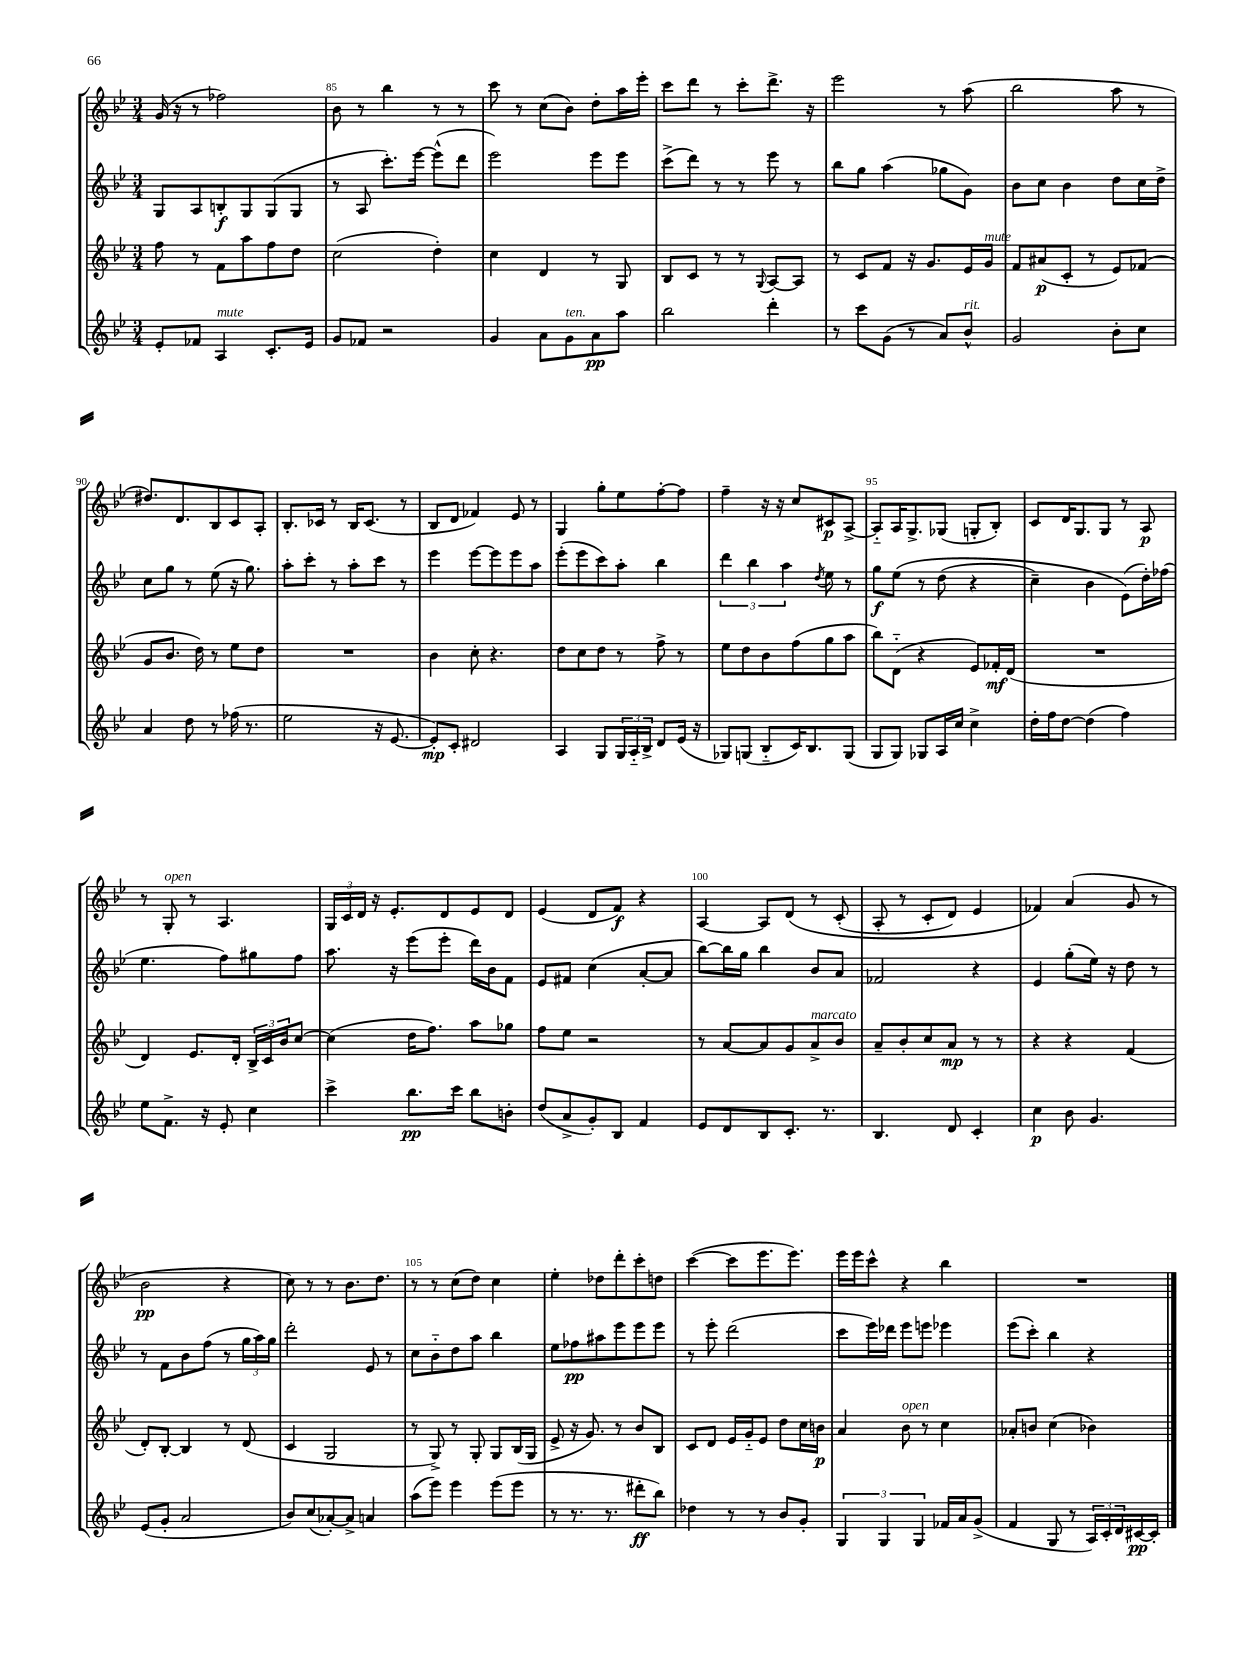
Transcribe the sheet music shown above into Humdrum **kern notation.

**kern	**dynam	**kern	**dynam	**kern	**dynam	**kern	**dynam
*part4	*part4	*part3	*part3	*part2	*part2	*part1	*part1
*staff4	*staff4	*staff3	*staff3	*staff2	*staff2	*staff1	*staff1
*clefG2	*	*clefG2	*	*clefG2	*	*clefG2	*
*k[b-e-]	*	*k[b-e-]	*	*k[b-e-]	*	*k[b-e-]	*
*M3/4	*	*M3/4	*	*M3/4	*	*M3/4	*
=84	=84	=84	=84	=84	=84	=84	=84
8e-'/L	.	8ff\	.	8G/L	.	(16g/	.
.	.	.	.	.	.	16r	.
8f-X/J	.	8r	.	8A/	.	8r	.
!LO:TX:a:i:t=mute	!	!	!	!	!	!	!
4A/	.	8f\L	.	8Bn'/	f	2ff-X\)	.
.	.	8aa\	.	8G/	.	.	.
8.c'/L	.	8ff\	.	(8G/	.	.	.
.	.	8dd\J	.	8G/J	.	.	.
16e-/Jk	.	.	.	.	.	.	.
=85	=85	=85	=85	=85	=85	=85	=85
8g/L	.	(2cc\	.	8r	.	8b-\	.
8f-X/J	.	.	.	8A/	.	8r	.
2r	.	.	.	8.ccc'\L)	.	4bb-\	.
.	.	.	.	[16eee-\Jk	.	.	.
.	.	4dd'\)	.	(8eee-^^\L]	.	8r	.
.	.	.	.	8ddd\J	.	8r	.
=86	=86	=86	=86	=86	=86	=86	=86
4g/	.	4cc\	.	2eee-\)	.	8ccc\	.
.	.	.	.	.	.	8r	.
8a\L	.	4d/	.	.	.	(8cc\L	.
!LO:TX:a:i:t=ten.	!	!	!	!	!	!	!
8g\	.	.	.	.	.	8b-\J)	.
8a\	pp	8r	.	8eee-\L	.	8dd'\L	.
8aa\J	.	8G/	.	8eee-\J	.	16aa\L	.
.	.	.	.	.	.	16eee-'\JJ	.
=87	=87	=87	=87	=87	=87	=87	=87
2bb-\	.	8B-/L	.	(8ccc^\L	.	8ccc\L	.
.	.	8c/J	.	8ddd\J)	.	8ddd\J	.
.	.	8r	.	8r	.	8r	.
.	.	8r	.	8r	.	8ccc'\L	.
.	.	8qqG/	.	.	.	.	.
4ddd'\	.	[8A/L	.	8eee-\	.	8.ddd^\J	.
.	.	8A/J]	.	8r	.	.	.
.	.	.	.	.	.	16r	.
=88	=88	=88	=88	=88	=88	=88	=88
8r	.	8r	.	8bb-\L	.	2eee-\	.
8ccc\L	.	8c/L	.	8gg\J	.	.	.
(8g\J	.	8f/J	.	(4aa\	.	.	.
8r	.	16r	.	.	.	.	.
.	.	8.g/L	.	.	.	.	.
8a/L)	.	.	.	8gg-X\L	.	8r	.
!LO:TX:a:i:t=rit.	!	!	!	!	!	!	!
8b-^^/J	.	16e-/L	.	8g\J)	.	(8aa\	.
!	!	!LO:TX:a:i:t=mute	!	!	!	!	!
.	.	16g/JJ	.	.	.	.	.
=89	=89	=89	=89	=89	=89	=89	=89
2g/	.	8f/L	.	8b-\L	.	2bb-\	.
.	.	(8a#X/	p	8cc\J	.	.	.
.	.	8c'/J	.	4b-\	.	.	.
.	.	8r	.	.	.	.	.
8b-'\L	.	8e-/L)	.	8dd\L	.	8aa\	.
8cc\J	.	(8f-X/J	.	16cc\L	.	8r	.
.	.	.	.	16dd^\JJ	.	.	.
!!LO:LB:g=z
=90	=90	=90	=90	=90	=90	=90	=90
4a/	.	8g/L	.	8cc\L	.	8.dd#X/L)	.
.	.	8.b-/J	.	8gg\J	.	.	.
.	.	.	.	.	.	8.d/	.
8dd\	.	.	.	8r	.	.	.
.	.	16dd\)	.	.	.	.	.
8r	.	8r	.	(8ee-\	.	8B-/	.
(16ff-X\	.	8ee-\L	.	16r	.	8c/	.
8.r	.	.	.	8.gg\)	.	.	.
.	.	8dd\J	.	.	.	8A'/J	.
=91	=91	=91	=91	=91	=91	=91	=91
2ee-\	.	2.r	.	8aa'\L	.	8.B-'/L	.
.	.	.	.	8ccc'\J	.	.	.
.	.	.	.	.	.	16c-X/Jk	.
.	.	.	.	8r	.	8r	.
.	.	.	.	8aa'\L	.	16B-/KL	.
.	.	.	.	.	.	(8.c-/J	.
16r	.	.	.	8ccc\J	.	.	.
[8.e-/	.	.	.	.	.	.	.
.	.	.	.	8r	.	8r	.
=92	=92	=92	=92	=92	=92	=92	=92
8e-'/L])	mp	4b-\	.	4eee-\	.	8B-/L	.
8c'/J	.	.	.	.	.	8d/J	.
2d#X/	.	8cc'\	.	[8eee-\L	.	4f-X/)	.
.	.	4.r	.	8eee-\]	.	.	.
.	.	.	.	8eee-\	.	8e-/	.
.	.	.	.	8aa\J	.	8r	.
=93	=93	=93	=93	=93	=93	=93	=93
4A/	.	8dd\L	.	(8eee-'\L	.	4G/	.
.	.	8cc\	.	8eee-\	.	.	.
8G/L	.	8dd\J	.	8ccc\)	.	8gg'\L	.
24G/L	.	8r	.	8aa'\J	.	8ee-\	.
24A/	.	.	.	.	.	.	.
24B-^/JJ	.	.	.	.	.	.	.
8d/L	.	8ff^\	.	4bb-\	.	[8ff'\	.
(16e-/Jk	.	8r	.	.	.	8ff\J]	.
16r	.	.	.	.	.	.	.
=94	=94	=94	=94	=94	=94	=94	=94
8G-X/L)	.	8ee-\L	.	6ddd\	.	4ff~\	.
(8Gn/J	.	8dd\	.	.	.	.	.
.	.	.	.	6bb-\	.	.	.
8B-/L	.	8b-\	.	.	.	16r	.
.	.	.	.	.	.	16r	.
.	.	.	.	6aa\	.	.	.
16c/K)	.	(8ff\	.	.	.	8cc/L	.
8.B-/	.	.	.	.	.	.	.
.	.	.	.	8qdd/	.	.	.
.	.	8gg\	.	8ee-\	.	8c#X/	p
(8G/J	.	8aa\J	.	8r	.	[8A^/J	.
=95	=95	=95	=95	=95	=95	=95	=95
8G/L	.	8bb-\L)	.	8gg\L	f	8A/L]	.
8G/J)	.	(8d\J	.	(8ee-\J	.	16A/K	.
.	.	.	.	.	.	8.G^/	.
8G-X/L	.	4r	.	8r	.	.	.
16A/L	.	.	.	(8dd\	.	(8G-X/J	.
16cc/JJ	.	.	.	.	.	.	.
4cc^\	.	8e-/L)	.	4r	.	8Gn'/L	.
.	.	16f-X'/L	mf	.	.	8B-'/J)	.
.	.	(16d/JJ	.	.	.	.	.
=96	=96	=96	=96	=96	=96	=96	=96
16dd'\LL	.	2.r	.	4cc~\)	.	8c/L	.
16ff\J	.	.	.	.	.	.	.
[8dd\J	.	.	.	.	.	16d/K	.
.	.	.	.	.	.	8.G/	.
(4dd\]	.	.	.	4b-\	.	.	.
.	.	.	.	.	.	8G/J	.
4ff\)	.	.	.	(8e-\L)	.	8r	.
.	.	.	.	16dd'\L)	.	8A/	p
.	.	.	.	(16ff-X\JJ	.	.	.
!!LO:LB:g=z
=97	=97	=97	=97	=97	=97	=97	=97
8ee-\L	.	4d/)	.	4.ee-\	.	8r	.
!	!	!	!	!	!	!LO:TX:a:i:t=open	!
8.f^\J	.	.	.	.	.	8G'/	.
.	.	8.e-/L	.	.	.	8r	.
16r	.	.	.	.	.	.	.
8e-'/	.	.	.	8ff\L)	.	4.A/	.
.	.	16d'/Jk	.	.	.	.	.
4cc\	.	24B-^/LL	.	8gg#X\	.	.	.
.	.	24c/	.	.	.	.	.
.	.	24b-/J	.	.	.	.	.
.	.	[8cc/J	.	8ff\J	.	.	.
=98	=98	=98	=98	=98	=98	=98	=98
4ccc^\	.	(4cc\]	.	8.aa\	.	24G/LL	.
.	.	.	.	.	.	24c/	.
.	.	.	.	.	.	24d/JJ	.
.	.	.	.	.	.	16r	.
.	.	.	.	16r	.	8.e-'/L	.
8.bb-\L	pp	16dd\KL	.	(8eee-\L	.	.	.
.	.	8.ff\J)	.	.	.	.	.
.	.	.	.	8eee-'\J	.	8d/	.
16ccc\Jk	.	.	.	.	.	.	.
8bb-\L	.	8aa\L	.	16ddd\LL)	.	8e-/	.
.	.	.	.	16b-\J	.	.	.
8bn'\J	.	8gg-X\J	.	8f\J	.	8d/J	.
=99	=99	=99	=99	=99	=99	=99	=99
(8dd/L	.	8ff\L	.	8e-/L	.	(4e-/	.
8a^/	.	8ee-\J	.	8f#X/J	.	.	.
8g'/)	.	2r	.	(4cc\	.	8d/L	.
8B-/J	.	.	.	.	.	8f/J)	f
4f/	.	.	.	[8a'/L	.	4r	.
.	.	.	.	8a/J]	.	.	.
=100	=100	=100	=100	=100	=100	=100	=100
8e-/L	.	8r	.	[8bb-\L)	.	[4A/	.
8d/	.	[8a/L	.	16bb-\L]	.	.	.
.	.	.	.	16gg\JJ	.	.	.
8B-/	.	8a/]	.	4bb-\	.	8A/L]	.
8.c'/J	.	8g/	.	.	.	(8d/J	.
!	!	!LO:TX:a:i:t=marcato	!	!	!	!	!
.	.	8a^/	.	8b-/L	.	8r	.
8.r	.	.	.	.	.	.	.
.	.	8b-/J	.	8a/J	.	(8c'/	.
=101	=101	=101	=101	=101	=101	=101	=101
4.B-/	.	8a~/L	.	2f-X/	.	8A'/	.
.	.	8b-'/	.	.	.	8r	.
.	.	8cc/	.	.	.	8c'/L	.
8d/	.	8a/J	mp	.	.	8d/J)	.
4c'/	.	8r	.	4r	.	4e-/	.
.	.	8r	.	.	.	.	.
=102	=102	=102	=102	=102	=102	=102	=102
4cc\	p	4r	.	4e-/	.	4f-X/)	.
8b-\	.	4r	.	(8gg'\L	.	(4a/	.
4.g/	.	.	.	16ee-\Jk)	.	.	.
.	.	.	.	16r	.	.	.
.	.	(4f/	.	8dd\	.	8g/	.
.	.	.	.	8r	.	8r	.
!!LO:LB:g=z
=103	=103	=103	=103	=103	=103	=103	=103
(8e-/L	.	8d'/L)	.	8r	.	2b-\	pp
8g'/J	.	[8B-'/J	.	8f\L	.	.	.
2a/	.	4B-/]	.	8b-\	.	.	.
.	.	.	.	(8ff\J	.	.	.
.	.	8r	.	8r	.	4r	.
.	.	(8d/	.	24gg\LL	.	.	.
.	.	.	.	24aa\)	.	.	.
.	.	.	.	24gg\JJ	.	.	.
=104	=104	=104	=104	=104	=104	=104	=104
8b-/L)	.	4c/	.	2ddd'\	.	8cc\)	.
(8cc/	.	.	.	.	.	8r	.
[8a-X'/)	.	2G/	.	.	.	8r	.
8a-^/J]	.	.	.	.	.	8.b-\L	.
4an/	.	.	.	8e-/	.	.	.
.	.	.	.	.	.	8.dd\J	.
.	.	.	.	8r	.	.	.
=105	=105	=105	=105	=105	=105	=105	=105
(8aa\L	.	8r	.	8cc\L	.	8r	.
8eee-\J)	.	8G^/)	.	8b-\	.	8r	.
4eee-\	.	8r	.	8dd\	.	(8cc\L	.
.	.	8G'/	.	8aa\J	.	8dd\J)	.
(8eee-\L	.	8G/L	.	4bb-\	.	4cc\	.
8eee-\J	.	(16B-/L	.	.	.	.	.
.	.	16G/JJ	.	.	.	.	.
=106	=106	=106	=106	=106	=106	=106	=106
8r	.	8e-^/	.	8ee-\L	.	4ee-'\	.
8.r	.	16r	.	8ff-X\	pp	.	.
.	.	8.g/)	.	.	.	.	.
.	.	.	.	8aa#X\	.	8dd-X\L	.
8.r	.	.	.	.	.	.	.
.	.	8r	.	8eee-\	.	8ddd'\	.
8ddd#X'\L	ff	8b-/L	.	8eee-\	.	8ccc'\	.
8bb-\J)	.	8B-/J	.	8eee-\J	.	8ddn\J	.
=107	=107	=107	=107	=107	=107	=107	=107
4dd-X\	.	8c/L	.	8r	.	([4ccc\	.
.	.	8d/J	.	8eee-'\	.	.	.
8r	.	16e-/LL	.	(2ddd\	.	8ccc\L]	.
.	.	16g/J	.	.	.	.	.
8r	.	8e-/J	.	.	.	8.eee-\	.
8b-/L	.	8dd\L	.	.	.	.	.
.	.	.	.	.	.	8.eee-\J)	.
8g'/J	.	16cc\L	.	.	.	.	.
.	.	16bn\JJ	p	.	.	.	.
=108	=108	=108	=108	=108	=108	=108	=108
6G/	.	4a/	.	8ccc\L	.	16eee-\LL	.
.	.	.	.	.	.	16eee-\J	.
.	.	.	.	16eee-\L)	.	8ccc^^\J	.
6G/	.	.	.	.	.	.	.
.	.	.	.	16ddd-X\JJ	.	.	.
!	!	!LO:TX:a:i:t=open	!	!	!	!	!
.	.	8b-\	.	8eee-\L	.	4r	.
6G/	.	.	.	.	.	.	.
.	.	8r	.	8eeen\J	.	.	.
16f-X/LL	.	4cc\	.	4eee-X\	.	4bb-\	.
16a/J	.	.	.	.	.	.	.
(8g^/J	.	.	.	.	.	.	.
=109	=109	=109	=109	=109	=109	=109	=109
4f/	.	8a-X'/L	.	(8eee-\L	.	2.r	.
.	.	8bn/J	.	8ccc'\J)	.	.	.
8G/	.	(4cc\	.	4bb-\	.	.	.
8r	.	.	.	.	.	.	.
24A/LL)	.	4b-X\)	.	4r	.	.	.
24c'/	.	.	.	.	.	.	.
24d/	.	.	.	.	.	.	.
[16c#X/	pp	.	.	.	.	.	.
16c#'/JJ]	.	.	.	.	.	.	.
==	==	==	==	==	==	==	==
*-	*-	*-	*-	*-	*-	*-	*-
